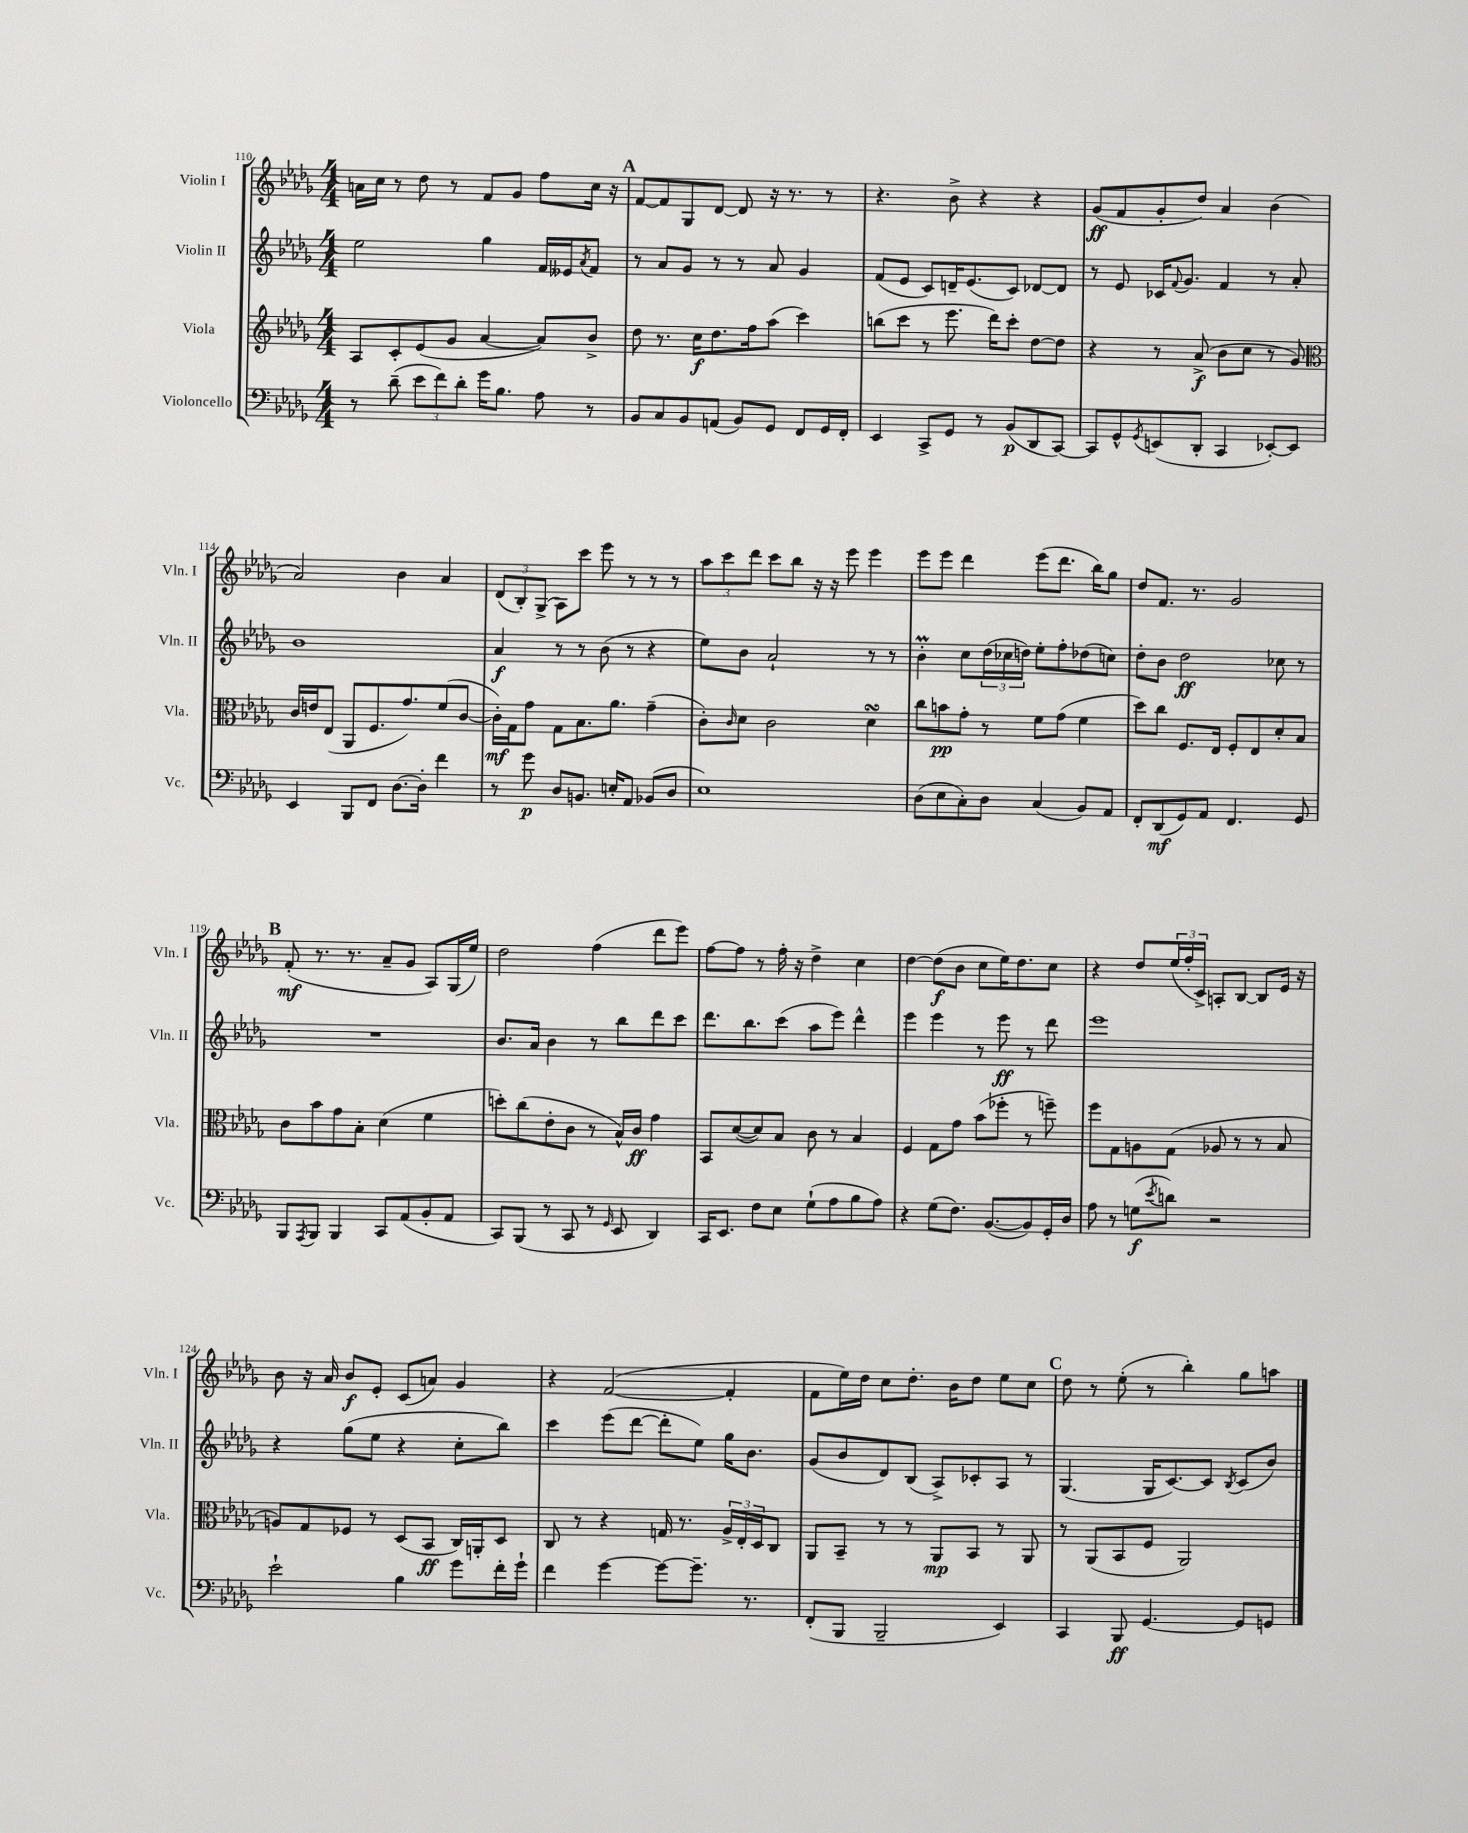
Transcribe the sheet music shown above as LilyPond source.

<<
\new StaffGroup <<
\new Staff = "s0" \with { instrumentName = "Violin I" shortInstrumentName = "Vln. I" } {
    \clef treble \key des \major \numericTimeSignature \time 4/4
    a'16 c''16 r8 des''8 r8 f'8 ges'8 f''8 c''16 r16 |
    \mark \markup { \bold "A" } f'8~ f'8 ges8 des'8~ des'8 r16 r8. r8 |
    r4. bes'8-> r4 r4 |
    ges'8\ff( f'8 ges'8-. des''8) aes'4 bes'4( |
    aes'2) bes'4 aes'4 |
    \tuplet 3/2 { des'8( bes8-.) ges8->( } aes8) c'''8 ees'''8 r8 r8 r8 |
    \tuplet 3/2 { aes''8 c'''8 des'''8 } c'''8 bes''8 r16 r16 ees'''8 ees'''4 |
    ees'''8 ees'''8 des'''4 ees'''8( des'''8. bes''16) ges''8 |
    des''8 f'8. r8. ges'2 |
    \mark \markup { \bold "B" } f'8-.\mf( r8. r8. aes'8-- ges'8 aes8) ges16( ees''16) |
    des''2 f''4( des'''8 ees'''8) |
    f''8~ f''8 r8 f''16-. r16 des''4-> c''4 |
    des''4~ des''8\f( bes'8 c''8 ees''16) des''8. c''8 |
    r4 des''8 \tuplet 3/2 { ees''16( f''16-. c'16->) } a8-. bes8~ bes8 ees'16 r16 |
    bes'8 r16 aes'16 bes'8\f ees'8-. c'8( a'8) ges'4 |
    r4 f'2~( f'4-. |
    f'8 ees''16) des''16 c''8 des''8.-. bes'16 des''8 ees''8 c''8 |
    \mark \markup { \bold "C" } des''8 r8 ees''8-.( r8 bes''4-.) ges''8 a''8 \bar "|." |
}
\new Staff = "s1" \with { instrumentName = "Violin II" shortInstrumentName = "Vln. II" } {
    \clef treble \key des \major \numericTimeSignature \time 4/4
    ees''2 ges''4 f'16 eeses'16 \acciaccatura { aes'8 } f'8 |
    \mark \markup { \bold "A" } r8 aes'8 ges'8 r8 r8 aes'8 ges'4 |
    f'8( ees'8 c'8) d'16-- ees'8.( c'8) des'8~ des'8 |
    r8 ees'8 ces'16 \appoggiatura { f'8 } ges'8. f'4 r8 aes'8-. |
    bes'1 |
    aes'4\f r8 r8 bes'8( r8 r4 |
    ees''8) bes'8 aes'2-! r8 r8 |
    bes'4-.\prall c''8 \tuplet 3/2 { des''16( ces''16 d''16) } ees''8-. f''8-. des''8( c''8) |
    des''8-. bes'8 des''2\ff ces''8 r8 |
    \mark \markup { \bold "B" } R1 |
    bes'8. aes'16 bes'4 r8 bes''8 des'''8 c'''8 |
    des'''8. bes''8. c'''8( aes''8 ees'''8) des'''4-^ |
    ees'''4 ees'''4 r8 ees'''8\ff r8 des'''8 |
    ees'''1 |
    r4 ges''8( ees''8 r4 c''8-. bes''8) |
    c'''4 ees'''8( des'''8~ des'''8-. ees''8) ges''16 bes'8. |
    ges'8( bes'8 des'8) bes8( aes8->) ces'8-. aes8 r8 |
    \mark \markup { \bold "C" } ges4.( ges16 c'8.~) c'8 \acciaccatura { bes8 } c'8( bes'8) \bar "|." |
}
\new Staff = "s2" \with { instrumentName = "Viola" shortInstrumentName = "Vla." } {
    \clef treble \key des \major \numericTimeSignature \time 4/4
    aes8 c'8-. ees'8( ges'8 aes'4~ aes'8) bes'8-> |
    \mark \markup { \bold "A" } des''8 r8. c''16\f des''8. f''16 aes''8( c'''4) |
    b''8( c'''8 r8 ees'''8. des'''16) c'''8-. des''8~ des''8 |
    r4 r8 aes'8->\f( bes'8 c''8 r8 ges'8) |
    \clef alto c'16 e'16 ees8( aes,8 f8. ges'8.) f'8( c'8~ |
    c'16-.\mf) ges16 ges'8 ges8 bes8. aes'8. ges'4--( |
    c'8-.) \grace { c'16 } des'8 c'2 des'4\turn |
    c''8 b'8\pp ges'8-. r8 f'8 ges'8( f'4 |
    des''8) c''8 f8. ees16 f8-. ees8 des'8-. bes8 |
    \mark \markup { \bold "B" } c'8 bes'8 ges'8 bes8-. des'4( f'4 |
    d''8-.) c''8( ees'8-. c'8 r8 bes16-^) c'16\ff ges'4 |
    bes,8 des'8~( des'8) bes8 c'8 r8 bes4 |
    f4 ges8 ges'8 bes'8( fes''8-. r8 f''8--) |
    f''8 ges8 a8 ges8( aes8 r8 r8 bes8 |
    a8) ges8 fes8 r8 des8( bes,8\ff c16) a,16-. des8 |
    c8 r8 r4 g16 r8. \tuplet 3/2 { aes16-> ees16-. des16 } c8 |
    aes,8 bes,8-- r8 r8 aes,8\mp bes,8 r8 aes,8 |
    \mark \markup { \bold "C" } r8 aes,8( bes,8 f8 aes,2) \bar "|." |
}
\new Staff = "s3" \with { instrumentName = "Violoncello" shortInstrumentName = "Vc." } {
    \clef bass \key des \major \numericTimeSignature \time 4/4
    r8 des'8--( \tuplet 3/2 { ees'8 f'8) des'8-. } ges'16 bes8. aes8 r8 |
    \mark \markup { \bold "A" } bes,8 c8 bes,8 a,8( bes,8) ges,8 f,8 ges,16 f,16-. |
    ees,4 c,8-> ges,8 r8 bes,8\p( des,8 c,8~) |
    c,8 ges,8-^ \acciaccatura { ges,8 } e,8( des,8-. c,4 ees,8~-.) ees,8 |
    ees,4 bes,,8 f,8 des8.~ des16-. f'4 |
    r8 ges'8\p des8 b,8. e16-. aes,8 bes,8( des8 |
    ees1) |
    des8( ees8 c8-.) des8 c4( bes,8) aes,8 |
    f,8-. des,8\mf( ges,8) aes,8 f,4. ges,8 |
    \mark \markup { \bold "B" } bes,,8 \acciaccatura { aes,,8 } bes,,8 bes,,4 c,8 aes,8( bes,8-. aes,8 |
    c,8) bes,,8( r8 c,8 r8 \grace { ges,16 } ees,8 des,4) |
    c,16 ees,8. f8 ees8 ges8-!( aes8 bes8 aes8) |
    r4 ges8( f8.) bes,8.~( bes,8) ges,16-. des16 |
    aes8 r8 g8\f( \acciaccatura { ees'8 } d'8) r2 |
    ees'2-! bes4 ges'8 f'16-. ges'16-! |
    f'4 ges'4~ ges'8~ ges'8.-- r8. |
    f,8-.( bes,,8 bes,,2-- ees,4) |
    \mark \markup { \bold "C" } c,4 bes,,8\ff ges,4.~ ges,8 g,8 \bar "|." |
}
>>
>>
\layout { \context { \Score currentBarNumber = #110 } }
